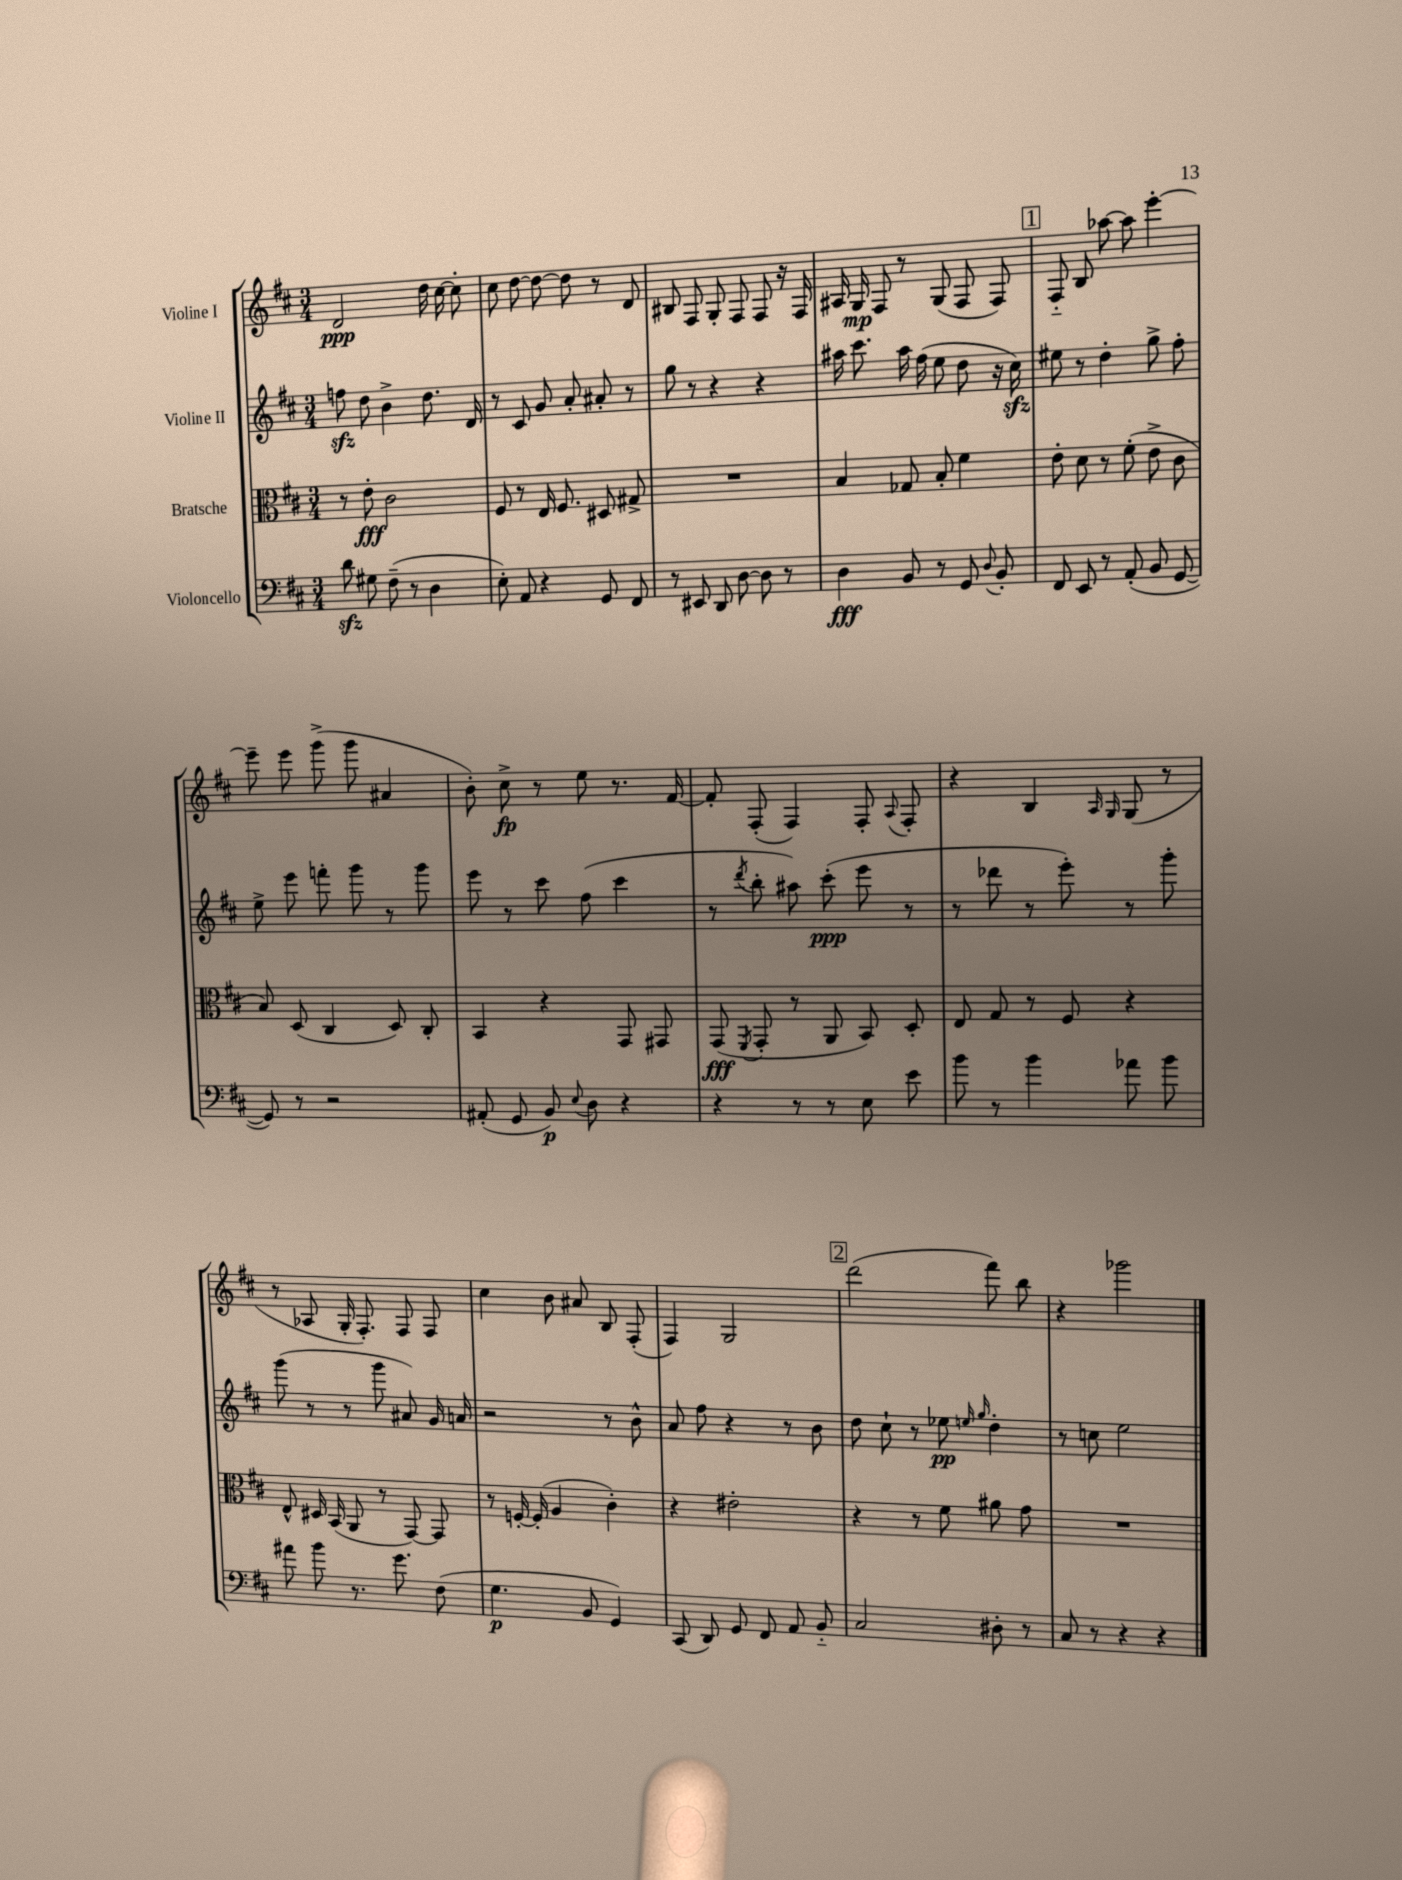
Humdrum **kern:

**kern	**kern	**kern	**kern
*staff4	*staff3	*staff2	*staff1
*clefF4	*clefC3	*clefG2	*clefG2
*k[f#c#]	*k[f#c#]	*k[f#c#]	*k[f#c#]
*M3/4	*M3/4	*M3/4	*M3/4
8d	8r	8ff	2d
8G#	8e'	8dd	.
(8F#~	2c#	4b^	.
8r	.	.	.
4D	.	8.dd	16dd
.	.	.	[16cc#
.	.	.	8cc#']
.	.	16d	.
=	=	=	=
8E')	8F#	8r	8cc#
8AA	8r	8c#	[8dd
4r	16E	8g	8dd_
.	8.F#	.	.
.	.	8a'	8dd]
8GG	8D#	8a#'	8r
8FF#	8G#^	8r	8d
=	=	=	=
8r	2.r	8gg	8B#
8EE#	.	8r	8F#
8DD	.	4r	8G'
[8D	.	.	8F#
8D]	.	4r	8F#
8r	.	.	16r
.	.	.	16F#
=	=	=	=
4D	4B	16aa#	16A#
.	.	8.ccc#	16G
.	.	.	8F#
8BB	8G-	16aa#	8r
.	.	(16ff#	.
8r	8B'	8ee	(8G
8GG	4f#	8dd	8F#
8qqD	.	.	.
8BB'	.	16r	8F#)
.	.	16cc#)	.
=	=	=	=
8FF#	8e'	8ee#	8F#'~
8EE	8d	8r	8B
8r	8r	4dd'	[8aa-
(8AA'	(8f#'	.	8aa-]
8BB	8e^	8gg^	[4eee'
[8GG	8c#	8ff#'	.
=	=	=	=
8GG])	8B)	8ee^	8eee~]
8r	(8D	8eee	8eee
2r	4C#	8fff'	(8ggg^
.	.	8ggg	8ggg
.	8D)	8r	4a#
.	8C#'	8ggg	.
=	=	=	=
(8AA#'	4BB	8eee	8b')
8GG	.	8r	8cc#^
8BB)	4r	8ccc#	8r
8qqE	.	.	.
8D	.	(8ff#	8ee
4r	8GG	4ccc#	8.r
.	8GG#	.	.
.	.	.	[16f#
=	=	=	=
4r	(8GG	8r	8f#']
.	8qFF#	8qddd	.
.	8GG'	8bb'	(8F#'
8r	8r	8aa#)	4F#)
8r	8AA	(8ccc#'	.
8E	8BB)	8eee	8F#'
.	.	.	8qqA
8e	8D'	8r	8F#'
=	=	=	=
8b	8E	8r	4r
8r	8G	8ddd-	.
4b	8r	8r	4B
.	8F#	8eee')	.
.	.	.	16qqA
.	.	.	16qqG
8a-	4r	8r	(8G
8b	.	8ggg'	8r
=	=	=	=
8a#	8E^^	(8ggg	8r
8b	16D#	8r	8A-
.	(16BB	.	.
8.r	8AA	8r	16G'
.	.	.	8.F#')
.	8r	8ggg	.
8.g	.	.	.
.	[8GG)	8a#)	8F#
(8F#	8GG]	16g	8F#
.	.	16a	.
=	=	=	=
4.G	8r	2r	4cc#
.	[16F'	.	.
.	(16F']	.	.
.	4A	.	8b
8BB	.	.	8a#
4GG)	4c#')	8r	8B
.	.	8b^^	(8F#'
=	=	=	=
(8CC#	4r	8a	4F#)
8DD)	.	8ff#	.
8GG	2e#'	4r	2G
8FF#	.	.	.
8AA	.	8r	.
8BB'~	.	8b	.
=	=	=	=
2C#	4r	8dd	(2ddd
.	.	8cc#`	.
.	8r	8r	.
.	8f#	8ee-	.
.	.	16qqee	.
.	.	16qqgg	.
8D#'	8a#	4dd'	8fff#)
8r	8g	.	8bb
=	=	=	=
8C#	2.r	8r	4r
8r	.	8cc	.
4r	.	2ee	2ggg-
4r	.	.	.
==	==	==	==
*-	*-	*-	*-
